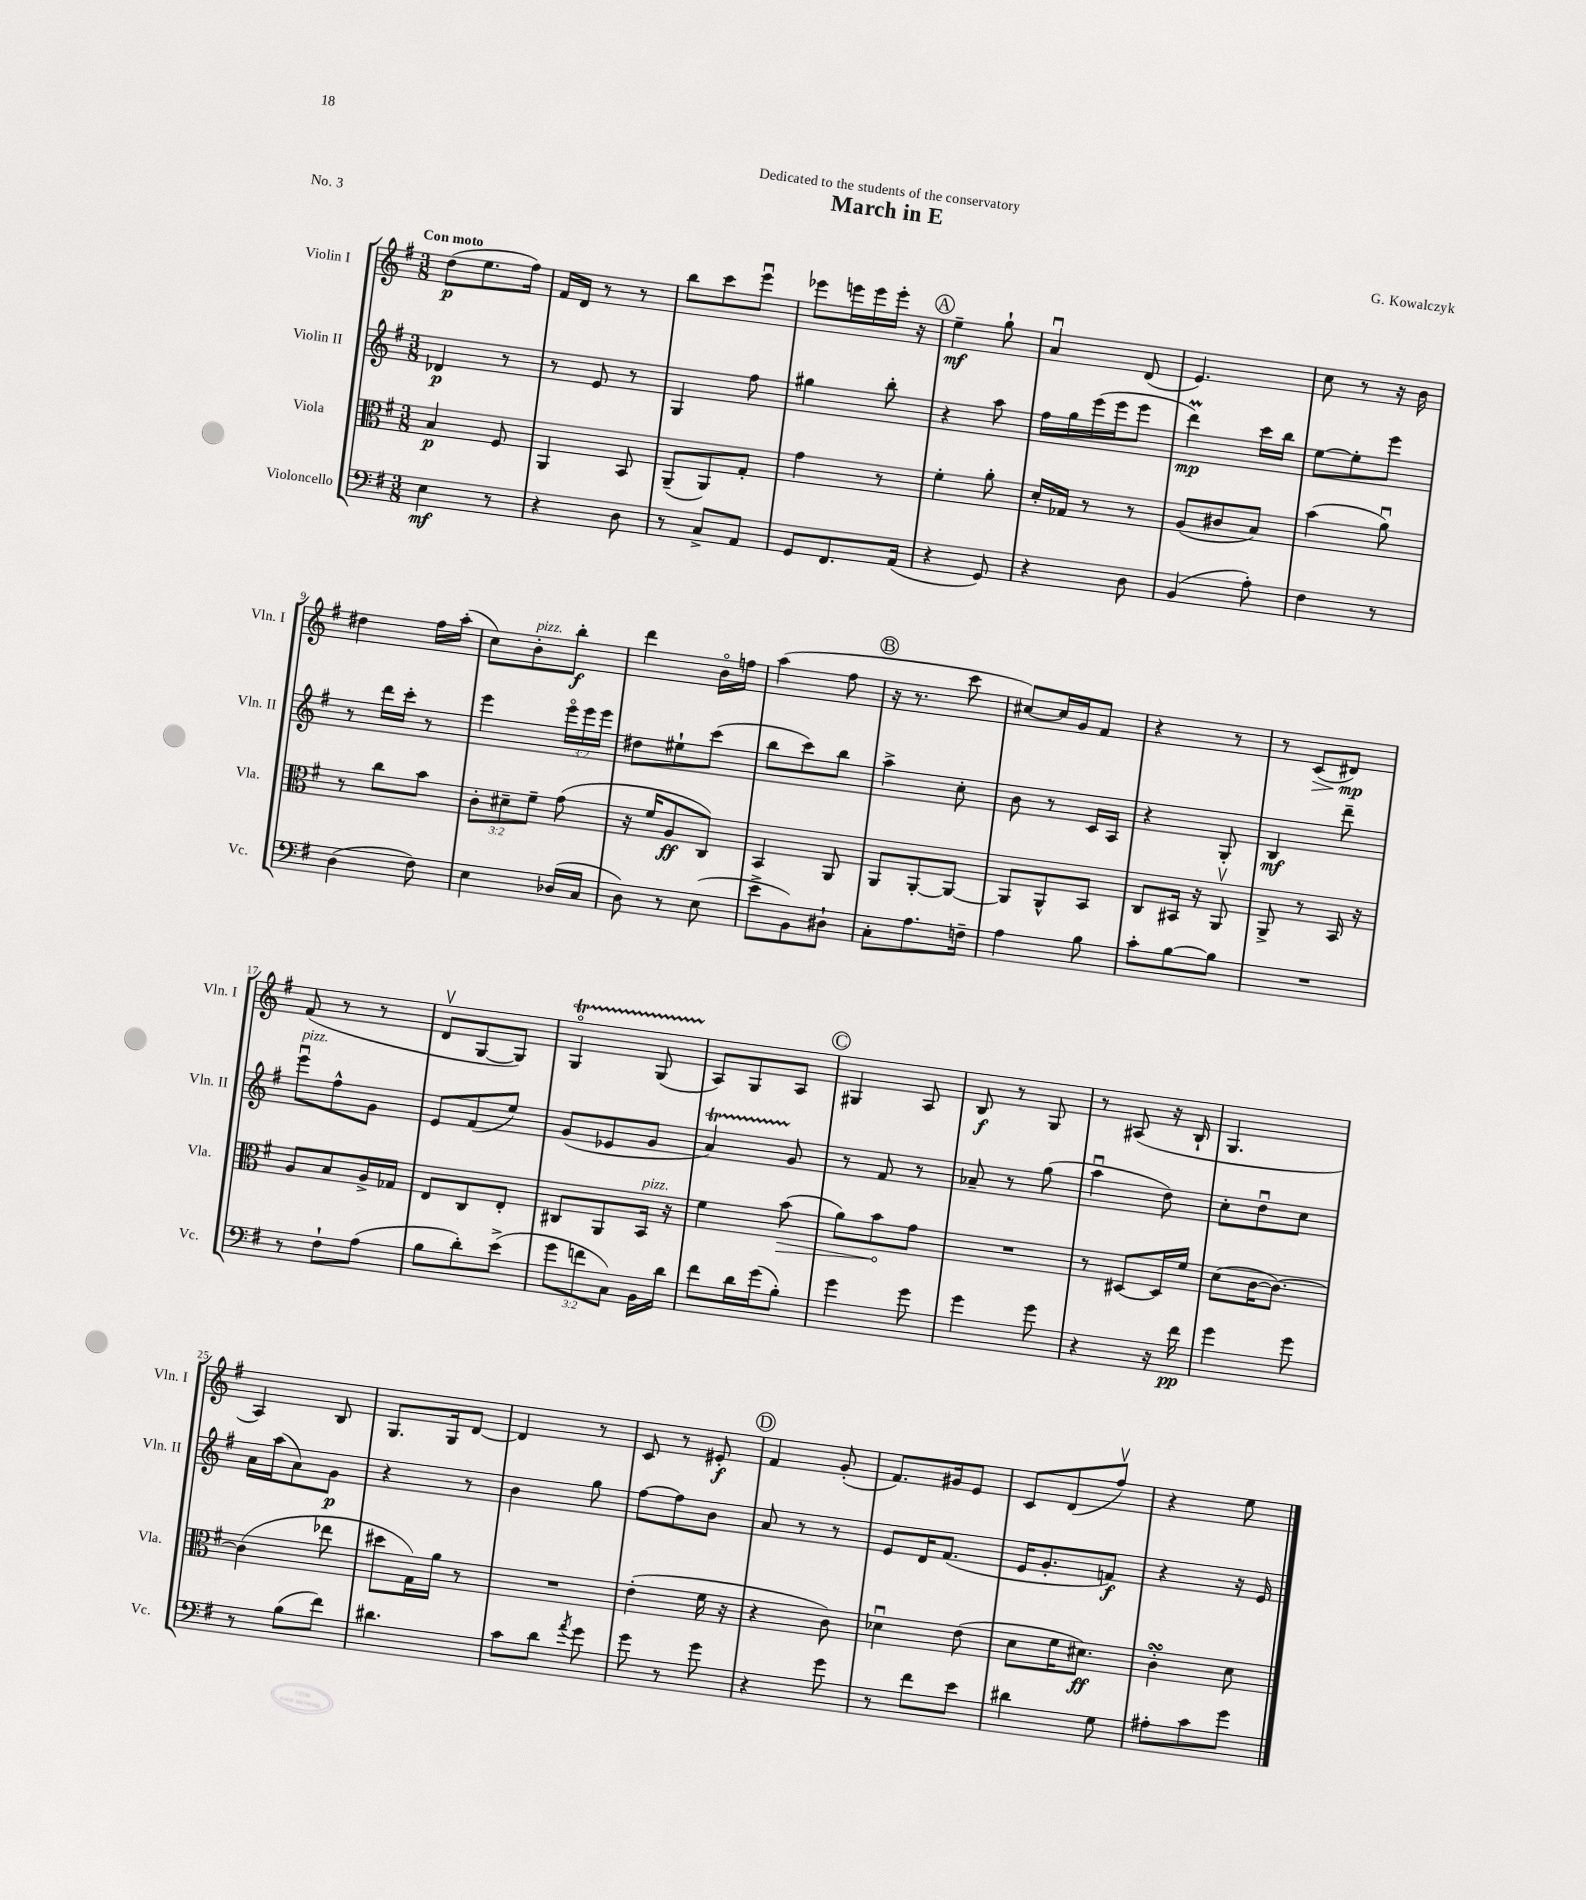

**kern	**dynam	**kern	**dynam	**kern	**dynam	**kern	**dynam
*part4	*part4	*part3	*part3	*part2	*part2	*part1	*part1
*staff4	*staff4	*staff3	*staff3	*staff2	*staff2	*staff1	*staff1
*I"Violoncello	*	*I"Viola	*	*I"Violin II	*	*I"Violin I	*
*I'Vc.	*	*I'Vla.	*	*I'Vln. II	*	*I'Vln. I	*
*clefF4	*	*clefC3	*	*clefG2	*	*clefG2	*
*k[f#]	*	*k[f#]	*	*k[f#]	*	*k[f#]	*
*M3/8	*	*M3/8	*	*M3/8	*	*M3/8	*
=1	=1	=1	=1	=1	=1	=1	=1
!	!	!	!	!	!	!LO:TX:a:B:t=Con moto	!
4E\	mf	4B/	p	4d-X/	p	(8dd\L	p
.	.	.	.	.	.	8.ee\	.
8r	.	8F#/	.	8r	.	.	.
.	.	.	.	.	.	16ff#\Jk)	.
=2	=2	=2	=2	=2	=2	=2	=2
4r	.	4AA/	.	8r	.	16f#/LL	.
.	.	.	.	.	.	16d/JJ	.
.	.	.	.	8e/	.	8r	.
8D\	.	8BB/	.	8r	.	8r	.
=3	=3	=3	=3	=3	=3	=3	=3
8r	.	(8AA~/L	.	4G/	.	8bb\L	.
8C^/L	.	8AA/)	.	.	.	8ccc\	.
8AA/J	.	8G'/J	.	8ff#\	.	8eeeu\J	.
=4	=4	=4	=4	=4	=4	=4	=4
8GG/L	.	4g\	.	4gg#X\	.	8eee-X\L	.
8.FF#/	.	.	.	.	.	16eeen\L	.
.	.	.	.	.	.	16eee\	.
.	.	8r	.	8bb'\	.	16eee'\JJ	.
(16AA/Jk	.	.	.	.	.	16r	.
!!LO:REH:place=s1:t=A
=5	=5	=5	=5	=5	=5	=5	=5
4r	.	4f#'\	.	4r	.	4ee~\	mf
8GG/)	.	8a'\	.	8aa\	.	8gg`\	.
=6	=6	=6	=6	=6	=6	=6	=6
4r	.	16d'/LL	.	16ff#\LL	.	4au/	.
.	.	16G-X/JJ	.	16gg\	.	.	.
.	.	8r	.	(16eee\	.	.	.
.	.	.	.	16eee\J	.	.	.
8D\	.	8r	.	8eee\J	.	(8d/	.
=7	=7	=7	=7	=7	=7	=7	=7
(4BB/	.	(8A/L	.	4dddM\)	mp	4.e/)	.
.	.	8c#X/	.	.	.	.	.
8A'\)	.	8B/J)	.	16ccc\LL	.	.	.
.	.	.	.	16bb\JJ	.	.	.
=8	=8	=8	=8	=8	=8	=8	=8
4F#\	.	(4b\	.	[8ee\L	.	8cc\	.
.	.	.	.	8ee'\]	.	8r	.
8r	.	8au\)	.	8eee\J	.	16r	.
.	.	.	.	.	.	16b\	.
!!LO:LB:g=z
=9	=9	=9	=9	=9	=9	=9	=9
(4D\	.	8r	.	8r	.	4dd#X\	.
.	.	8cc\L	.	16ddd\LL	.	.	.
.	.	.	.	16ccc'\JJ	.	.	.
8F#\)	.	8b\J	.	8r	.	16ff#\LL	.
.	.	.	.	.	.	(16aa'\JJ	.
=10	=10	=10	=10	=10	=10	=10	=10
4E\	.	12c'\L	.	4eee\	.	8cc\L)	.
.	.	12d#X~\	.	.	.	.	.
!	!	!	!	!	!	!LO:TX:a:i:t=pizz.	!
.	.	.	.	.	.	8b'\	.
.	.	12f#~\J	.	.	.	.	.
(16D-X/LL	.	(8g\	.	24eee\LL	.	8bb'\J	f
.	.	.	.	24eee\	.	.	.
16C/JJ	.	.	.	.	.	.	.
.	.	.	.	24eee\JJ	.	.	.
=11	=11	=11	=11	=11	=11	=11	=11
8D\)	.	16r	.	8dd#X\L	.	4ddd\	.
.	.	16f#/KL	.	.	.	.	.
8r	.	8A/	ff	8ee#X`\	.	.	.
(8E\	.	8C/J)	.	(8ccc\J	.	16b\LL	.
.	.	.	.	.	.	16ffn\JJ	.
=12	=12	=12	=12	=12	=12	=12	=12
8e^\L	.	4BB/	.	8bb\L	.	(4aa\	.
8BB\)	.	.	.	8ccc\)	.	.	.
8D#X`\J	.	8AA/	.	8bb\J	.	8ff#\	.
!!LO:REH:place=s1:t=B
=13	=13	=13	=13	=13	=13	=13	=13
8C'\L	.	8AA/L	.	4aa^\	.	16r	.
.	.	.	.	.	.	8.r	.
8.A\	.	[8AA'/	.	.	.	.	.
.	.	8AA/J_	.	8cc'\	.	8ccc\	.
16Fn~\Jk	.	.	.	.	.	.	.
=14	=14	=14	=14	=14	=14	=14	=14
4A\	.	8AA/L]	.	8b\	.	[8cc#X/L)	.
.	.	8AA^^/	.	8r	.	16cc#/L]	.
.	.	.	.	.	.	16g/J	.
8B\	.	8BB/J	.	16c/LL	.	8f#/J	.
.	.	.	.	16A/JJ	.	.	.
=15	=15	=15	=15	=15	=15	=15	=15
8c'\L	.	8C/L	.	4r	.	4r	.
[8B\	.	16BB#X/Jk	.	.	.	.	.
.	.	16r	.	.	.	.	.
8B\J]	.	8AAv/	.	8G'/	.	8r	.
=16	=16	=16	=16	=16	=16	=16	=16
4.r	.	8AA^/	.	4B/	mf	8r	.
!	!	!	!	!	!	!	!LO:HP:b
.	.	8r	.	.	.	(8c/L	>
.	.	16BB/	.	8ddd~\	.	8d#X/J)	mp
.	.	16r	.	.	.	.	.
.	.	.	.	.	.	.	]
!!LO:LB:g=z
=17	=17	=17	=17	=17	=17	=17	=17
!	!	!	!	!LO:TX:a:i:t=pizz.	!	!	!
8r	.	8A/L	.	8eeeu\L	.	(8f#/	.
8F#`\L	.	8B/	.	8ff#^^\	.	8r	.
(8A\J	.	16A^/L	.	8g\J	.	8r	.
.	.	16G-X/JJ	.	.	.	.	.
=18	=18	=18	=18	=18	=18	=18	=18
8B\L	.	8E/L	.	8e/L	.	8dv/L	.
8d'\)	.	8C/	.	(8f#/	.	[8G/	.
(8e^\J	.	8E'/J	.	8ee/J)	.	8G/J])	.
=19	=19	=19	=19	=19	=19	=19	=19
12g\L	.	8C#X/L	.	(8g/L	.	4GT/	.
12fn\	.	.	.	.	.	.	.
.	.	8AA/	.	8e-X/	.	.	.
12C\J)	.	.	.	.	.	.	.
!	!	!LO:TX:a:i:t=pizz.	!	!	!	!	!
16BB\LL	.	16BB/Jk	.	8g/J	.	(8GTTT/	.
16d\JJ	.	16r	.	.	.	.	.
=20	=20	=20	=20	=20	=20	=20	=20
8f#\L	.	4f#\	.	4aT/)	.	8A/L)	.
16d\L	.	.	.	.	.	8G/	.
(16g\J	.	.	.	.	.	.	.
!	!	!	!LO:HP:b	!	!	!	!
8B'\J)	.	(8b\	>	8g/	.	8A/J	.
!!LO:REH:place=s1:t=C
=21	=21	=21	=21	=21	=21	=21	=21
4g\	.	8a\L)	.	8r	.	4G#X/	.
.	.	8b\	.	8f#/	.	.	.
8g\	.	8g\J	]	8r	.	8A/	.
=22	=22	=22	=22	=22	=22	=22	=22
4g\	.	4.r	.	8a-X~/	.	8B/	f
.	.	.	.	8r	.	8r	.
8g\	.	.	.	(8gg\	.	8G/	.
=23	=23	=23	=23	=23	=23	=23	=23
4r	.	8r	.	4aau\	.	8r	.
.	.	[8D#X/L	.	.	.	(8A#X/	.
16r	.	16D#/L]	.	8dd\)	.	16r	.
16f#\	pp	16f#/JJ	.	.	.	16B`/	.
=24	=24	=24	=24	=24	=24	=24	=24
4g\	.	(8d\L	.	8cc'\L	.	4.G/	.
.	.	[16c\K	.	8ddu\	.	.	.
.	.	8.c\J_)	.	.	.	.	.
8g\	.	.	.	8cc\J	.	.	.
!!LO:LB:g=z
=25	=25	=25	=25	=25	=25	=25	=25
8r	.	(4c\]	.	16a\LL	.	4A/)	.
.	.	.	.	(16aa\J	.	.	.
(8B\L	.	.	.	8a\)	.	.	.
8f#\J)	.	8ee-X\	.	8g\J	p	8B/	.
=26	=26	=26	=26	=26	=26	=26	=26
4.d#X\	.	8dd#X\L	.	4r	.	8.G/L	.
.	.	16G\L)	.	.	.	.	.
.	.	16a\JJ	.	.	.	16G/k	.
.	.	8r	.	8r	.	[8d/J	.
=27	=27	=27	=27	=27	=27	=27	=27
8c\L	.	4.r	.	4b\	.	4d/]	.
8d\J	.	.	.	.	.	.	.
8qa/	.	.	.	.	.	.	.
8g\	.	.	.	8gg\	.	8r	.
=28	=28	=28	=28	=28	=28	=28	=28
8g\	.	(4e'\	.	[8ff#\L	.	8c/	.
8r	.	.	.	8ff#\]	.	8r	.
8g\	.	16f#\	.	8b\J	.	8e#X'/	f
.	.	16r	.	.	.	.	.
!!LO:REH:place=s1:t=D
=29	=29	=29	=29	=29	=29	=29	=29
4r	.	4r	.	8a/	.	4f#/	.
.	.	.	.	8r	.	.	.
8g\	.	8c\)	.	8r	.	(8g'/	.
=30	=30	=30	=30	=30	=30	=30	=30
8r	.	4d-Xu\	.	8e/L	.	8.f#/L)	.
8f#\L	.	.	.	16d/K	.	.	.
.	.	.	.	(8.f#/J	.	16g#X/k	.
8e\J	.	(8e\	.	.	.	8e/J	.
=31	=31	=31	=31	=31	=31	=31	=31
4d#X\	.	8d\L	.	16e/KL	.	8c/L	.
.	.	.	.	8.g'/	.	.	.
.	.	16f#\K	.	.	.	(8d/	.
.	.	8.d#X\J)	ff	.	.	.	.
8G\	.	.	.	8fn/J)	f	8ff#v/J)	.
=32	=32	=32	=32	=32	=32	=32	=32
8A#X'\L	.	4csSSs'\	.	4r	.	4r	.
8c\	.	.	.	.	.	.	.
8g\J	.	8d\	.	16r	.	8ee\	.
.	.	.	.	16e/	.	.	.
==	==	==	==	==	==	==	==
*-	*-	*-	*-	*-	*-	*-	*-
